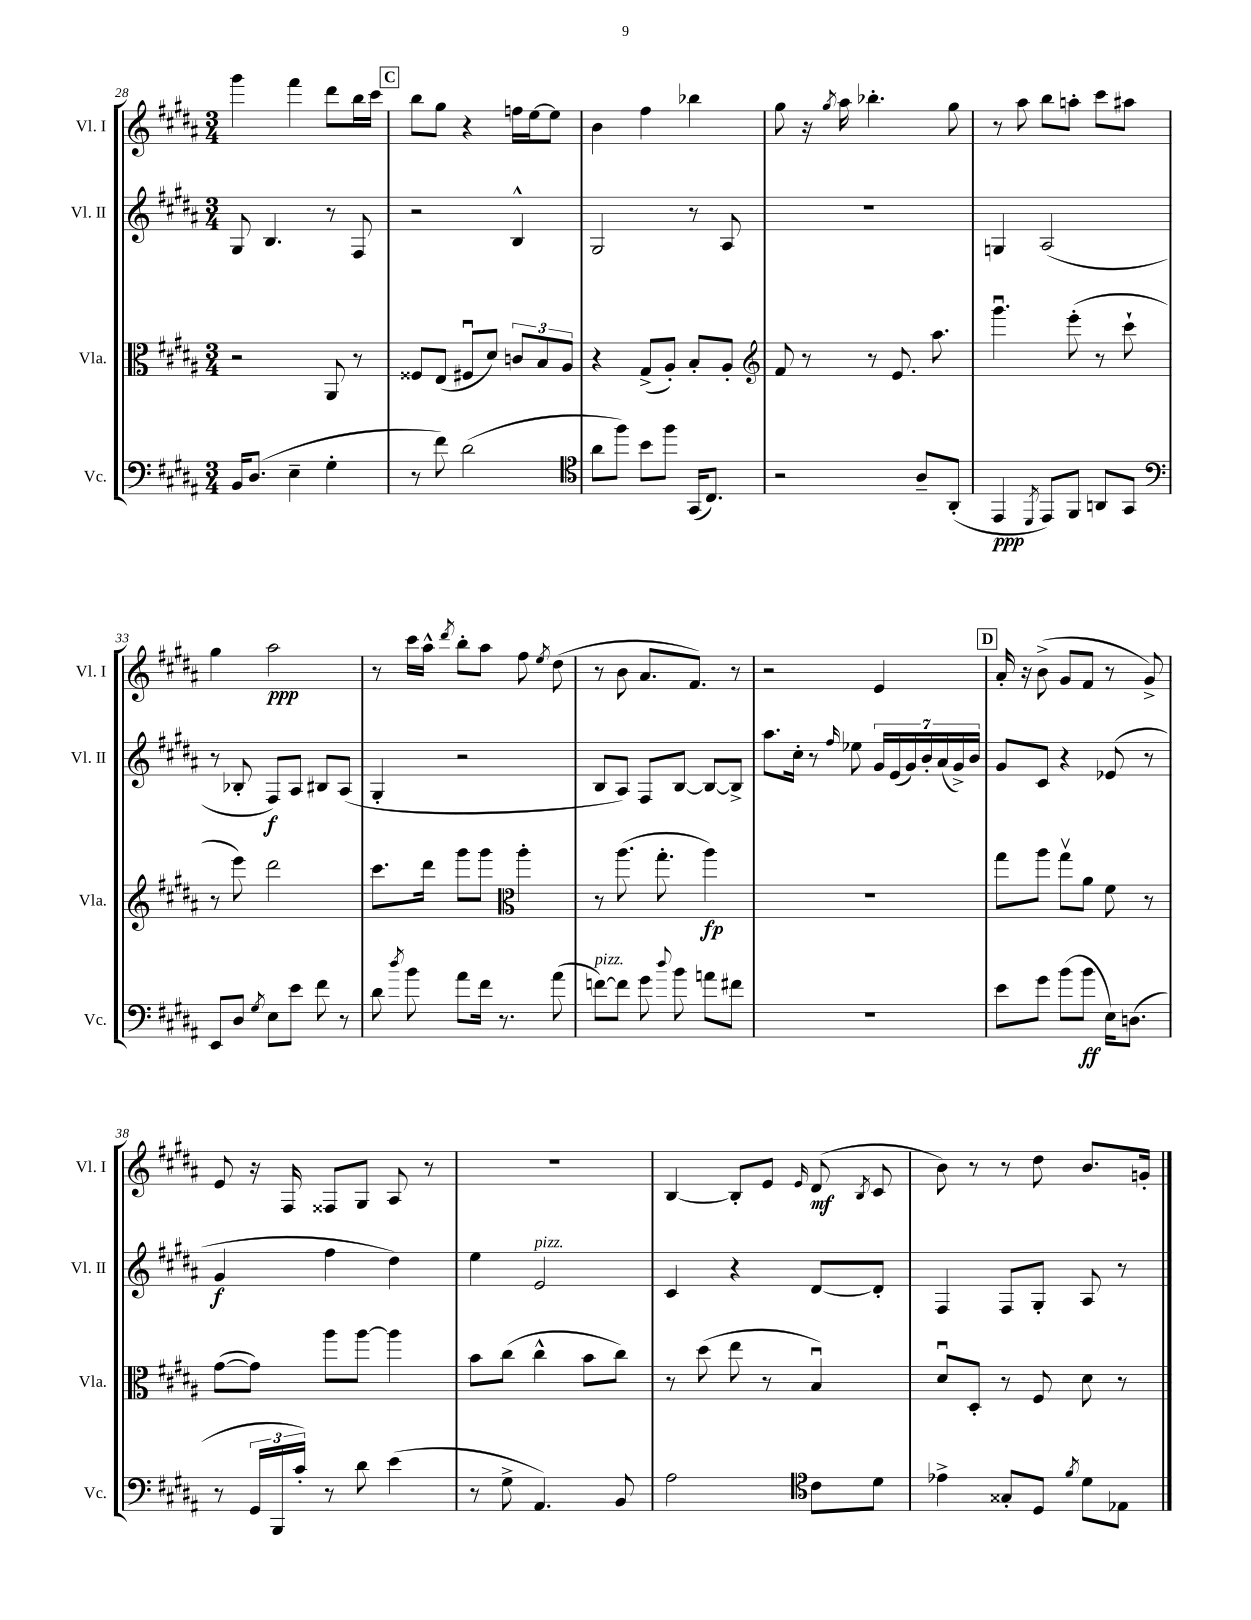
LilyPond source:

<<
\new StaffGroup <<
\new Staff = "s0" \with { instrumentName = "Vl. I" shortInstrumentName = "Vl. I" } {
    \clef treble \key b \major \numericTimeSignature \time 3/4
    \autoBeamOff gis'''4 fis'''4 dis'''8[ b''16 cis'''16] |
    \mark \markup { \box "C" } b''8[ gis''8] r4 f''16[ e''16~ e''8] |
    b'4 fis''4 bes''4 |
    gis''8 r16 \acciaccatura { gis''8 } ais''16 bes''4.-. gis''8 |
    r8 ais''8 b''8[ a''8]-. cis'''8[ ais''8] |
    gis''4 ais''2\ppp |
    r8 cis'''16[ ais''16]-^ \acciaccatura { dis'''8 } b''8[-. ais''8] fis''8 \acciaccatura { e''8 } dis''8( |
    r8 b'8 ais'8.[ fis'8.]) r8 |
    r2 e'4 |
    \mark \markup { \box "D" } ais'16-. r16 b'8->( gis'8[ fis'8] r8 gis'8->) |
    e'8 r16 fis16 fisis8[ gis8] ais8 r8 |
    R2. |
    b4~ b8[-. e'8] \grace { e'16 } dis'8\mf( \acciaccatura { b8 } cis'8 |
    b'8) r8 r8 dis''8 b'8.[ g'16]-. \bar "|." |
}
\new Staff = "s1" \with { instrumentName = "Vl. II" shortInstrumentName = "Vl. II" } {
    \clef treble \key b \major \numericTimeSignature \time 3/4
    \autoBeamOff gis8 b4. r8 fis8 |
    \mark \markup { \box "C" } r2 b4-^ |
    gis2 r8 ais8 |
    r2. |
    g4 ais2( |
    r8 bes8-. fis8[\f) ais8] bis8[ ais8]( |
    gis4-. r2 |
    b8[ ais8]) fis8[ b8]~ b8[~ b8]-> |
    ais''8.[ cis''16]-. r8 \grace { fis''16 } ees''8 \tuplet 7/4 { gis'16[ e'16( gis'16) b'16-. ais'16( gis'16->) b'16] } |
    \mark \markup { \box "D" } gis'8[ cis'8] r4 ees'8( r8 |
    gis'4\f fis''4 dis''4) |
    e''4 e'2^\markup { \italic "pizz." } |
    cis'4 r4 dis'8[~ dis'8]-. |
    fis4 fis8[ gis8]-. ais8 r8 \bar "|." |
}
\new Staff = "s2" \with { instrumentName = "Vla." shortInstrumentName = "Vla." } {
    \clef alto \key b \major \numericTimeSignature \time 3/4
    \autoBeamOff r2 ais,8 r8 |
    \mark \markup { \box "C" } fisis8[ e8]( fis8[\downbow dis'8]) \tuplet 3/2 { c'8[ b8 ais8] } |
    r4 gis8[->( ais8]-.) b8[-. ais8]-. |
    \clef treble fis'8 r8 r8 e'8. ais''8. |
    gis'''4.\downbow e'''8-.( r8 cis'''8-! |
    r8 e'''8) dis'''2 |
    cis'''8.[ dis'''16] gis'''8[ gis'''8] \clef alto ais''4-. |
    r8 ais''8.( gis''8.-. ais''4\fp) |
    R2. |
    \mark \markup { \box "D" } gis''8[ ais''8] gis''8[\upbow ais'8] fis'8 r8 |
    gis'8[~( gis'8]) ais''8[ ais''8]~ ais''4 |
    b'8[ cis''8]( cis''4-^ b'8[ cis''8]) |
    r8 dis''8( e''8 r8 b4\downbow) |
    dis'8[\downbow dis8]-. r8 fis8 dis'8 r8 \bar "|." |
}
\new Staff = "s3" \with { instrumentName = "Vc." shortInstrumentName = "Vc." } {
    \clef bass \key b \major \numericTimeSignature \time 3/4
    \autoBeamOff b,16[ dis8.]( e4-- gis4-. |
    \mark \markup { \box "C" } r8 fis'8) dis'2( |
    \clef tenor ais'8[ fis''8]) b'8[ fis''8] gis,16[( cis8.]) |
    r2 ais8[-- ais,8]-.( |
    e,4\ppp \acciaccatura { dis,8 } e,8[) fis,8] a,8[ gis,8] |
    \clef bass e,8[ dis8] \acciaccatura { gis8 } e8[ e'8] fis'8 r8 |
    dis'8 \acciaccatura { dis''8 } b'8 ais'8[ fis'16] r8. ais'8( |
    f'8[~^\markup { \italic "pizz." }) f'8] gis'8 \appoggiatura { dis''8 } b'8 a'8[ fis'8] |
    R2. |
    \mark \markup { \box "D" } e'8[ gis'8] b'8[( b'8]\ff e16[) d8.]( |
    r8 \tuplet 3/2 { gis,16[ b,,16 cis'16]-.) } r8 dis'8 e'4( |
    r8 gis8-> ais,4.) b,8 |
    ais2 \clef tenor cis'8[ dis'8] |
    ees'4-> gisis8[-. dis8] \acciaccatura { fis'8 } dis'8[ ees8] \bar "|." |
}
>>
>>
\layout { \context { \Score currentBarNumber = #28 } }
